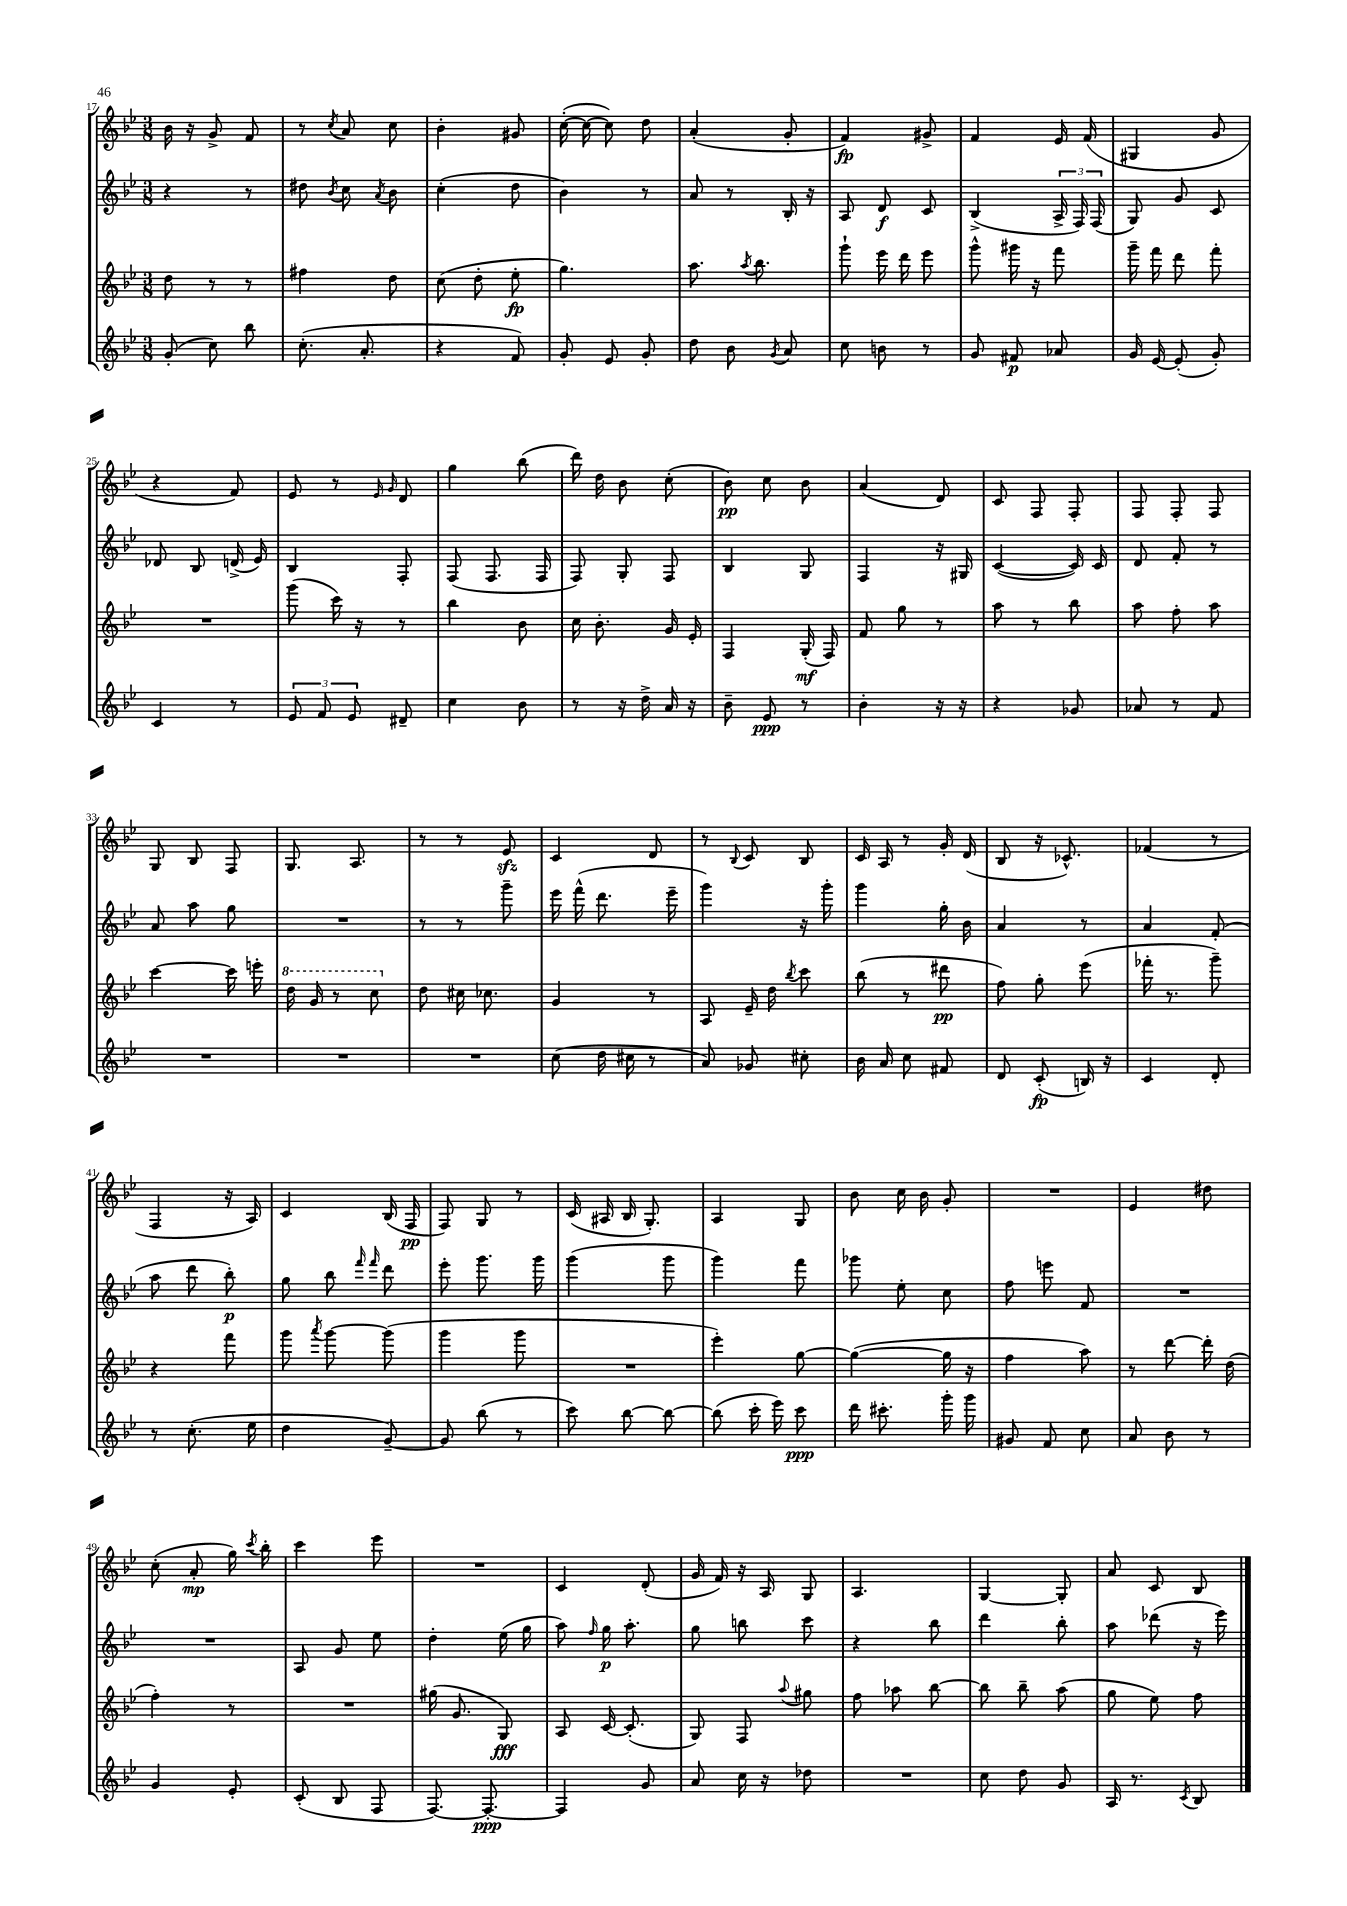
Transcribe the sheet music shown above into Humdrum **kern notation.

**kern	**kern	**kern	**kern
*staff4	*staff3	*staff2	*staff1
*clefG2	*clefG2	*clefG2	*clefG2
*k[b-e-]	*k[b-e-]	*k[b-e-]	*k[b-e-]
*M3/8	*M3/8	*M3/8	*M3/8
(8g'	8dd	4r	16b-
.	.	.	16r
8cc)	8r	.	8g^
8bb-	8r	8r	8f
=	=	=	=
(8.cc'	4ff#	8dd#	8r
.	.	8qb-	8qcc
.	.	8cc	8a
8.a'	.	.	.
.	.	8qa	.
.	8dd	8b-	8cc
=	=	=	=
4r	(8cc	(4cc'	4b-'
.	8dd'	.	.
8f)	8ee-'	8dd	8g#
=	=	=	=
8g'	4.gg)	4b-)	([16cc'
.	.	.	16cc_
8e-	.	.	8cc])
8g'	.	8r	8dd
=	=	=	=
8dd	8.aa	8a	(4a'
8b-	.	8r	.
.	8qaa	.	.
.	8.bb-	.	.
8qg	.	.	.
8a	.	16B-'	8g'
.	.	16r	.
=	=	=	=
8cc	8ggg`	8A	4f)
8b	16eee-	8d	.
.	16ddd	.	.
8r	8eee-	8c	8g#^
=	=	=	=
8g	8ggg^^	(4B-^	4f
8f#	16ggg#	.	.
.	16r	.	.
8a-	8fff	24A^	16e-
.	.	24F)	.
.	.	.	(16f
.	.	(24F	.
=	=	=	=
16g	16ggg~	8G)	4G#
[16e-	16fff	.	.
(8e-']	8ddd	8g	.
8g')	8fff'	8c	8g
=	=	=	=
4c	4.r	8d-	4r
.	.	8B-	.
8r	.	(16d^	8f)
.	.	16e-)	.
=	=	=	=
12e-	(8ggg	4B-	8e-
12f	.	.	.
.	16ccc)	.	8r
12e-	.	.	.
.	16r	.	.
.	.	.	16qqe-
.	.	.	16qqg
8d#~	8r	8F'	8d
=	=	=	=
4cc	4bb-	(8F	4gg
.	.	8.F	.
8b-	8b-	.	(8bb-
.	.	16F	.
=	=	=	=
8r	16cc	8F)	16ddd)
.	8.b-'	.	16dd
16r	.	8G'	8b-
16dd^	.	.	.
16a	16g	8F	(8cc'
16r	16e-'	.	.
=	=	=	=
8b-~	4F	4B-	8b-)
8e-	.	.	8cc
8r	(16G'	8G	8b-
.	16F)	.	.
=	=	=	=
4b-'	8f	4F	(4a
.	8gg	.	.
16r	8r	16r	8d)
16r	.	16G#	.
=	=	=	=
4r	8aa	([4c	8c
.	8r	.	8F
8g-	8bb-	16c])	8F'
.	.	16c	.
=	=	=	=
8a-	8aa	8d	8F
8r	8ff'	8f'	8F'
8f	8aa	8r	8F
=	=	=	=
4.r	[4ccc	8a	8G
.	.	8aa	8B-
.	16ccc]	8gg	8F
.	16eee'	.	.
=	=	=	=
4.r	16ddd	4.r	8.G
.	16gg	.	.
.	8r	.	.
.	.	.	8.A
.	8ccc	.	.
=	=	=	=
4.r	8dd	8r	8r
.	16cc#	8r	8r
.	8.cc-	.	.
.	.	8ggg~	8e-
=	=	=	=
(8cc	4g	16eee-	4c
.	.	(16fff^^	.
16dd	.	8.ddd	.
16cc#	.	.	.
8r	8r	.	8d
.	.	16eee-~	.
=	=	=	=
8a)	8A	4ggg)	8r
.	.	.	8qqB-
8g-	16e-~	.	8c
.	16dd	.	.
.	8qbb-	.	.
8cc#'	8ccc	16r	8B-
.	.	16ggg'	.
=	=	=	=
16b-	(8bb-	4ggg	16c
16a	.	.	16A
8cc	8r	.	8r
8f#	8ddd#	16gg'	16g'
.	.	16b-	(16d
=	=	=	=
8d	8ff)	4a	8B-
(8c'	8gg'	.	16r
.	.	.	8.c-^^)
16B)	(8eee-	8r	.
16r	.	.	.
=	=	=	=
4c	16fff-'	4a	(4f-
.	8.r	.	.
8d'	8ggg~)	(8f'	8r
=	=	=	=
8r	4r	8aa	4F
(8.cc'	.	8ddd	.
.	8fff	8bb-')	16r
16ee-	.	.	16A)
=	=	=	=
4dd	8ggg	8gg	4c
.	8qaaa	.	.
.	[8ggg	8bb-	.
.	.	16qqfff	.
.	.	16qqfff	.
[8g~)	(8ggg]	8ddd	(16B-
.	.	.	16F
=	=	=	=
8g]	4ggg	8eee-'	8F)
(8bb-	.	8.ggg	8G
8r	8ggg	.	8r
.	.	16ggg	.
=	=	=	=
8ccc)	4.r	(4ggg	(16c
.	.	.	16A#
[8bb-	.	.	16B-
.	.	.	8.G')
8bb-_	.	8ggg	.
=	=	=	=
(8bb-]	4eee-')	4ggg)	4A
16ccc'	.	.	.
16eee-)	.	.	.
8ccc	[8gg	8fff	8G
=	=	=	=
16ddd	(4gg_	8ggg-	8b-
8.ccc#'	.	.	.
.	.	8ee-'	16cc
.	.	.	16b-
16ggg'	16gg]	8cc	8g'
16ggg	16r	.	.
=	=	=	=
8g#	4ff	8ff	4.r
8f	.	8eee	.
8cc	8aa)	8f	.
=	=	=	=
8a	8r	4.r	4e-
8b-	[8ddd	.	.
8r	16ddd']	.	8dd#
.	(16dd	.	.
=	=	=	=
4g	4ff')	4.r	(8cc'
.	.	.	8a'
8e-'	8r	.	16gg)
.	.	.	8qccc
.	.	.	16bb-'
=	=	=	=
(8c'	4.r	8A	4ccc
8B-	.	8g	.
8F	.	8ee-	8eee-
=	=	=	=
[8.F)	(16gg#	4dd'	4.r
.	8.g	.	.
8.F'_	.	.	.
.	8G)	(16ee-	.
.	.	16gg	.
=	=	=	=
4F]	8A	8aa)	4c
.	.	16qqff	.
.	[16c	16gg	.
.	(8.c']	8.aa'	.
8g	.	.	(8d'
=	=	=	=
8a	8G)	8gg	16g
.	.	.	16f)
16cc	8F	8bb	16r
16r	.	.	16A
.	8qqaa	.	.
8dd-	8gg#	8ccc	8G
=	=	=	=
4.r	8ff	4r	4.A
.	8aa-	.	.
.	[8bb-	8bb-	.
=	=	=	=
8cc	8bb-]	4ddd	[4G
8dd	8bb-~	.	.
8g	(8aa	8bb-'	8G']
=	=	=	=
16A	8gg	8aa	8a
8.r	.	.	.
.	8ee-)	(8ddd-	8c
8qc	.	.	.
8B-	8ff	16r	8B-
.	.	16eee-)	.
==	==	==	==
*-	*-	*-	*-
